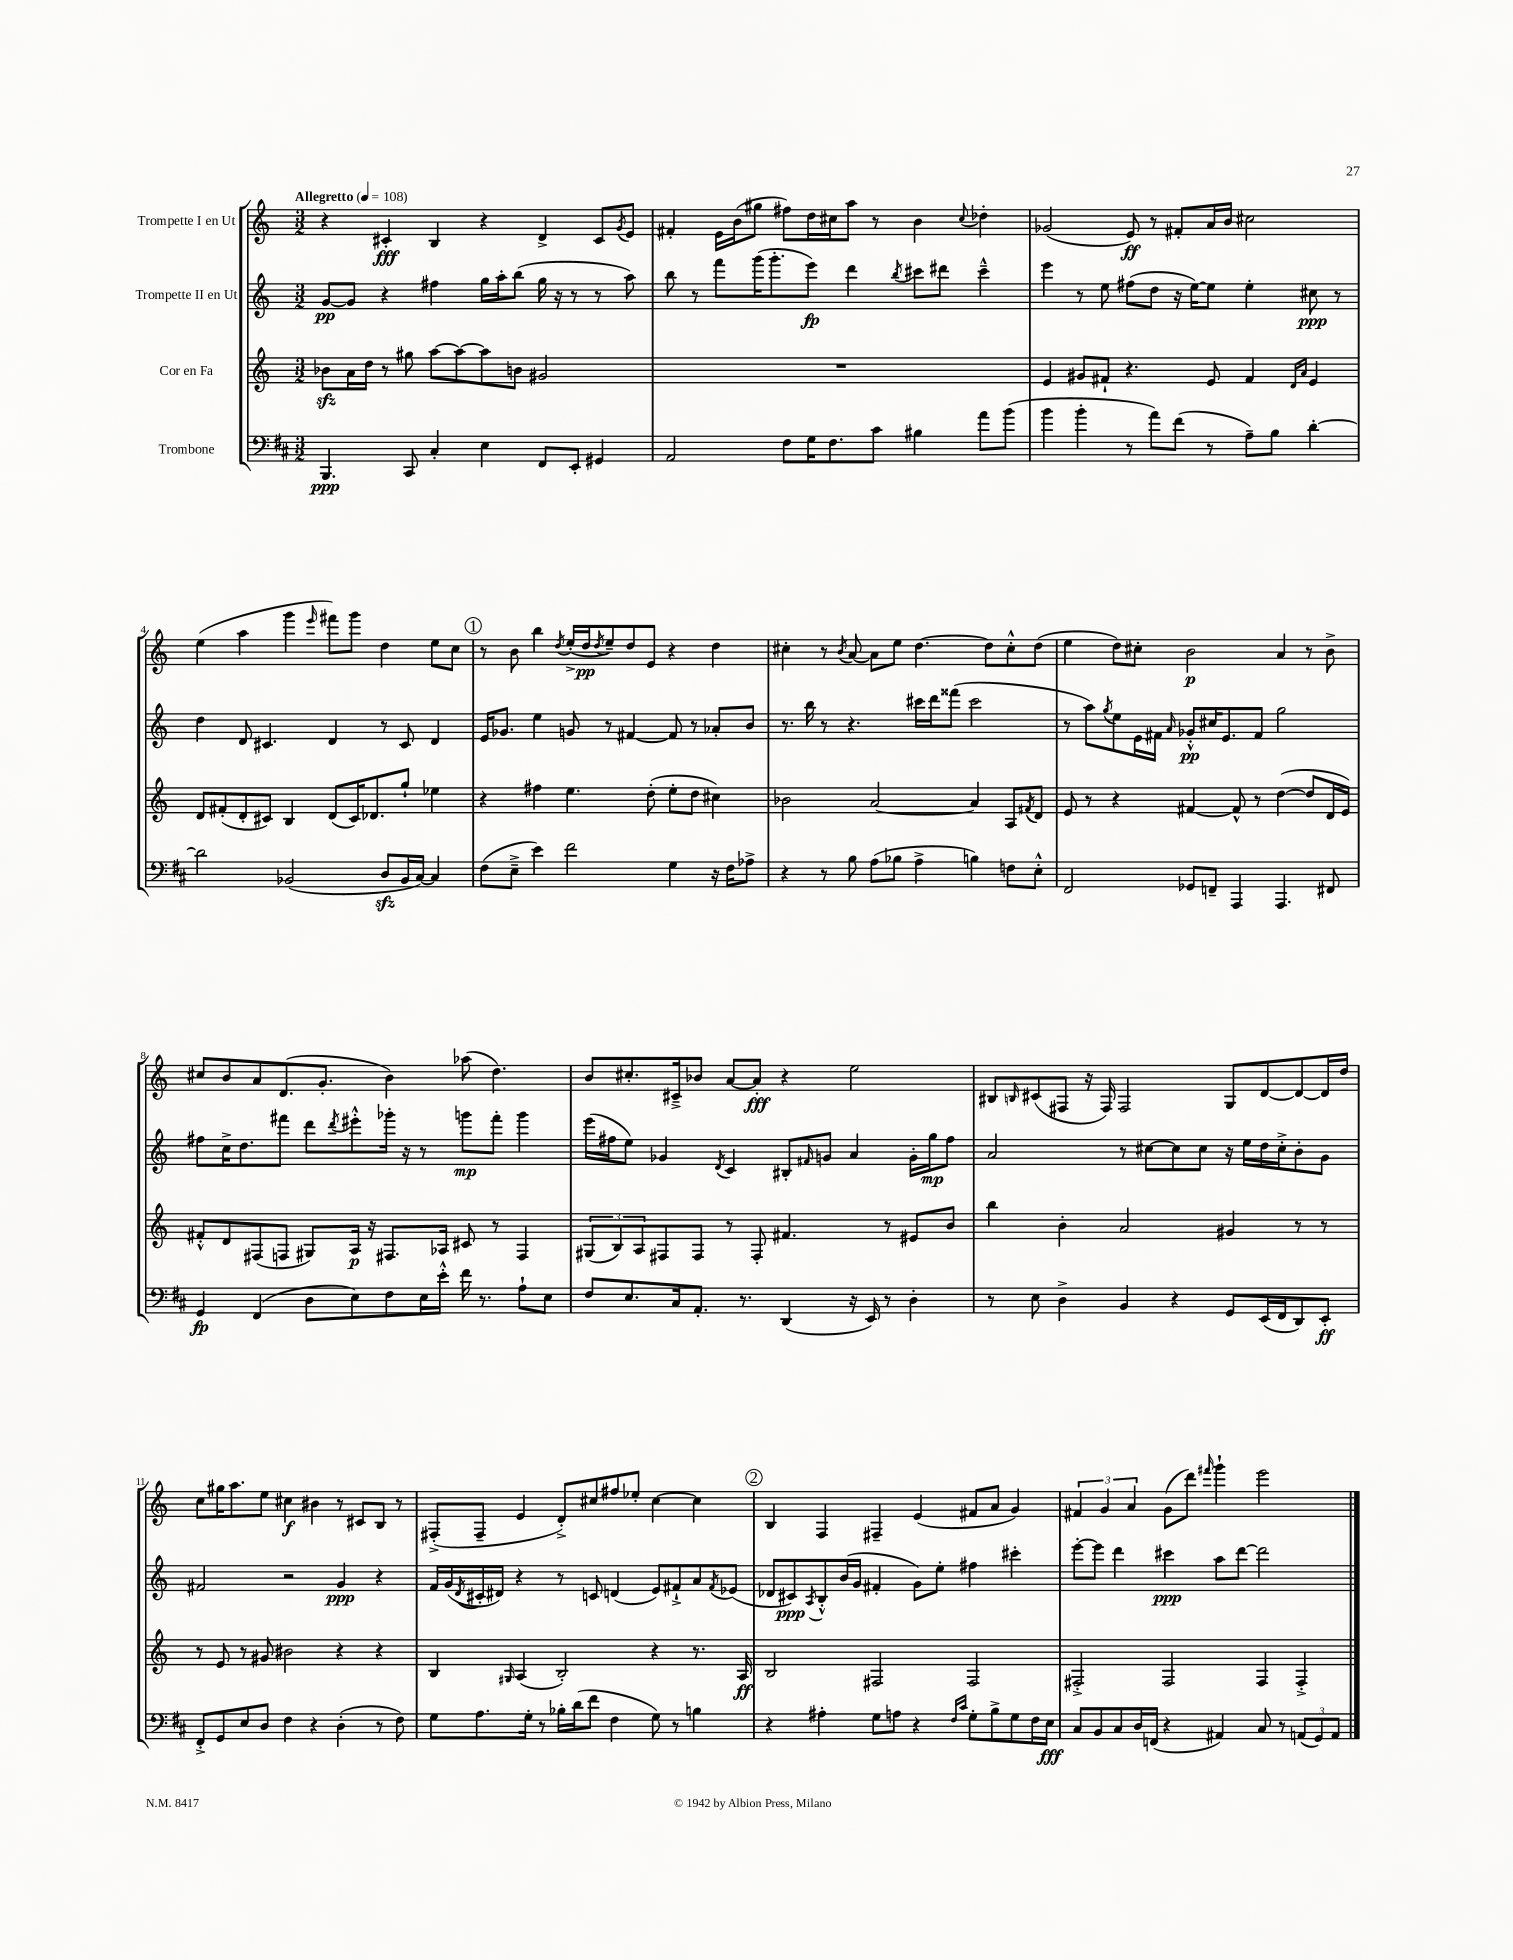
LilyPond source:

<<
\new StaffGroup <<
\new Staff = "s0" \with { instrumentName = "Trompette I en Ut" } {
    \clef treble \key c \major \numericTimeSignature \time 3/2 \tempo "Allegretto" 4 = 108
    r4 cis'4-.\fff b4 r4 d'4-> cis'8 \acciaccatura { g'8 } e'8 |
    fis'4-. e'16 b'16( gis''8 fis''8) d''16 cis''16 a''8 r8 b'4 \appoggiatura { cis''8 } des''4-. |
    ges'2( e'8\ff) r8 fis'8-. a'16 b'16 cis''2 |
    e''4( a''4 g'''4 \grace { e'''16 } fis'''8) g'''8 d''4 e''8 c''8 |
    \mark \markup { \circle "1" } r8 b'8 b''4 \acciaccatura { d''8 } e''16-.->( d''16\pp \acciaccatura { d''8 } e''8--) d''8 e'8 r4 d''4 |
    cis''4-. r8 \acciaccatura { b'8 } a'8~ a'8 e''8 d''4.~ d''8 cis''8-.-^ d''8( |
    e''4 d''8) cis''8-. b'2\p a'4 r8 b'8-> |
    cis''8 b'8 a'8 d'8.( g'8.-. b'4) aes''8( d''4.) |
    b'8 cis''8.-. cis'16---> bes'8 a'8~ a'8-.\fff r4 e''2 |
    bis8 \grace { b16 } cis'8( fis8 r16 fis16) fis2 g8 d'8~ d'8~ d'16 d''16 |
    c''8 gis''16 a''8. e''8 cis''4\f bis'4 r8 cis'8 b8 r8 |
    fis8-.->( fis8-- e'4 d'8-.->) cis''8 fis''8 ees''8-. cis''4~ cis''4 |
    \mark \markup { \circle "2" } b4 f4 fis4-- e'4( fis'8 a'8 g'4) |
    \tuplet 3/2 { fis'4 g'4 a'4 } g'8( d'''8) \grace { fis'''16 } g'''4-! e'''2 \bar "|." |
}
\new Staff = "s1" \with { instrumentName = "Trompette II en Ut" } {
    \clef treble \key c \major \numericTimeSignature \time 3/2
    g'8~\pp g'8 r4 fis''4 g''16 a''16-. b''8( g''16 r16 r8 r8 a''8) |
    b''8 r8 f'''8 g'''16( g'''8.-. e'''8\fp) d'''4 \acciaccatura { b''8 } cis'''8 dis'''8 cis'''4---^ |
    e'''4 r8 e''8 fis''8( d''8 r16 e''16~) e''8 e''4-. cis''8\ppp r8 |
    d''4 d'8 cis'4. d'4 r8 cis'8 d'4 |
    \mark \markup { \circle "1" } e'16 ges'8. e''4 g'8 r8 fis'4~ fis'8 r8 aes'8-. b'8 |
    r8. b''16 r8 r4. cis'''16 d'''16 fisis'''8( cis'''2 |
    r8 a''8) \acciaccatura { g''8 } e''8 e'16 fis'16 \grace { a'16 } ges'8-.-^\pp cis''16 e'8. fis'8 g''2 |
    fis''8 c''16-> d''8. fis'''8 d'''8 \acciaccatura { d'''8 } eis'''8-.-^ ges'''16-. r16 r8 g'''8\mp fis'''8-. g'''4 |
    e'''16( fis''16 e''8) ges'4 \acciaccatura { d'8 } c'4 bis8-. \grace { fis'16 } g'8 a'4 g'16-. g''16\mp fis''8 |
    a'2 r8 cis''8~ cis''8 cis''8 r16 e''16 d''16 cis''16-.-> b'8-. g'8 |
    fis'2 r2 g'4\ppp r4 |
    f'16 g'16( \acciaccatura { d'8 } cis'16-. dis'16) r4 r8 c'8 d'4( e'8) fis'8-!-> a'8 \acciaccatura { fis'8 } ees'8( |
    \mark \markup { \circle "2" } des'8 cis'8\ppp) \acciaccatura { a8 } b8-.-^ b'16( g'16 fis'4-. g'8) e''8-. fis''4 cis'''4-. |
    e'''8~-. e'''8 d'''4 cis'''4\ppp a''8 d'''8~ d'''2 \bar "|." |
}
\new Staff = "s2" \with { instrumentName = "Cor en Fa" } {
    \clef treble \key c \major \numericTimeSignature \time 3/2
    bes'8\sfz a'16 d''16 r8 gis''8 a''8~ a''8~ a''8 b'8 gis'2 |
    R1. |
    e'4 gis'8 fis'8-! r4. e'8 fis'4 \grace { d'16 a'16 } e'4 |
    d'8 fis'8-.( d'8-. cis'8) b4 d'8( cis'16) des'8. g''8-! ees''4 |
    \mark \markup { \circle "1" } r4 fis''4 e''4. d''8-.( e''8-. d''8 cis''4) |
    bes'2 a'2~ a'4 a8 \acciaccatura { fis'8 } d'8 |
    e'8 r8 r4 fis'4~ fis'8-^ r8 d''4~( d''8 d'16 e'16) |
    fis'8-.-^ d'8 fis8( f8 gis8) a16\p r16 fis8. aes16 cis'8 r8 fis4 |
    \tuplet 3/2 { gis8( b8) a8 } fis8 fis8 r8 fis8-. fis'4. r8 eis'8 b'8 |
    b''4 b'4-. a'2 gis'4 r8 r8 |
    r8 e'8 r8 gis'8 bis'2 r4 r4 |
    b4 \grace { gis16 } a4( b2-.) r4 r8. a16\ff |
    \mark \markup { \circle "2" } b2 fis2 fis2 |
    fis2-.-> fis2 fis4 fis4-.-> \bar "|." |
}
\new Staff = "s3" \with { instrumentName = "Trombone" } {
    \clef bass \key d \major \numericTimeSignature \time 3/2
    b,,4.\ppp cis,8 cis4-. e4 fis,8 e,8-. gis,4 |
    a,2 fis8 g16 fis8. cis'8 bis4 a'8 b'8( |
    b'4 b'4-. r8 a'8) fis'8( r8 a8--) b8 d'4~-. |
    d'2 bes,2( d8\sfz bes,16 cis16~) cis4 |
    \mark \markup { \circle "1" } fis8( e8---> e'4) fis'2 g4 r16 fis16 aes8-> |
    r4 r8 b8 a8( bes8 a4-> b4) f8 e8-.-^ |
    fis,2 ges,8 f,8-- a,,4 a,,4. fis,8 |
    g,4\fp fis,4( d8 e8) fis8 e16 e'16-.-^ fis'16 r8. a8-! e8 |
    fis8 e8. cis16 a,8.-. r8. d,4( r16 e,16) r8 d4-. |
    r8 e8 d4-> b,4 r4 g,8 e,16( fis,16 d,8) e,8-.\ff |
    fis,8-.-> g,8 e8 d8 fis4 r4 d4-.( r8 fis8) |
    g8 a8. g16-. r8 bes16-. d'16( fis'8 fis4 g8) r8 b4 |
    \mark \markup { \circle "2" } r4 ais4-. g8 a8 r4 \grace { fis16 cis'16 } g8-. b8-> g8 fis16 e16\fff |
    cis8 b,8 cis8 d16 f,16( r4 ais,4) cis8 r8 \tuplet 3/2 { a,8( g,8) a,8 } \bar "|." |
}
>>
>>
